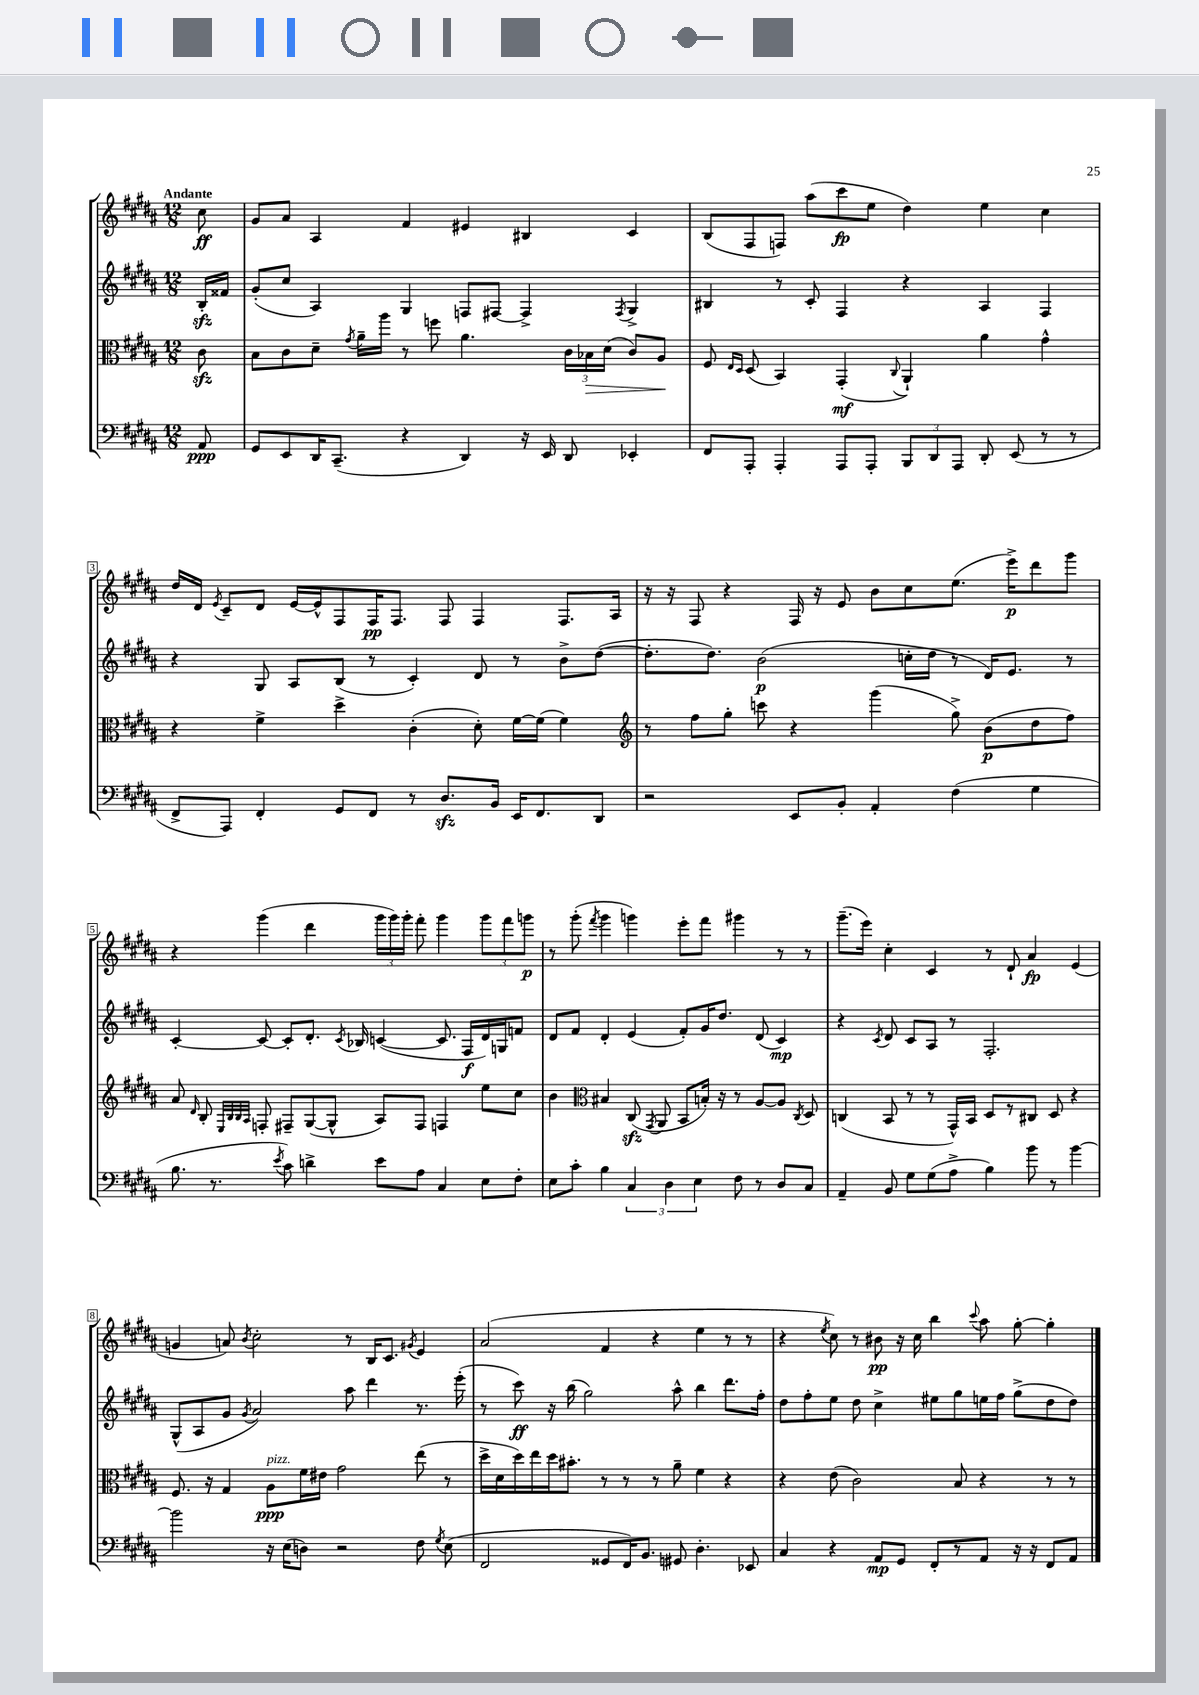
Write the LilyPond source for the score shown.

<<
\new StaffGroup <<
\new Staff = "s0" {
    \clef treble \key b \major \numericTimeSignature \time 12/8 \partial 8 \tempo "Andante"
    \autoBeamOff cis''8\ff |
    gis'8[ ais'8] ais4 fis'4 eis'4 bis4 cis'4 |
    b8[( fis8 f8]) ais''8[( cis'''8\fp e''8] dis''4) e''4 cis''4 |
    dis''16[ dis'16] \acciaccatura { e'8 } cis'8[-- dis'8] e'16[~ e'16-^ fis8 fis16\pp fis8.] fis8 fis4 fis8.[ ais16] |
    r16 r16 fis8 r4 fis16 r16 e'8 b'8[ cis''8 e''8.]( e'''16[->\p) dis'''8 gis'''8] |
    r4 gis'''4( dis'''4 \tuplet 3/2 { gis'''16[ gis'''16) gis'''16]-. } fis'''8-. gis'''4 \tuplet 3/2 { gis'''8[ fis'''8 g'''8]\p } |
    r8 gis'''8-.( \acciaccatura { fis'''8 } gis'''4 g'''4) e'''8[-. fis'''8] gis'''4 r8 r8 |
    gis'''8.[--( e'''16]) cis''4-. cis'4 r8 dis'8-! ais'4\fp e'4( |
    g'4 a'8) \acciaccatura { b'8 } cis''2-. r8 b16[ cis'8.] \acciaccatura { gis'8 } e'4 |
    ais'2( fis'4 r4 e''4 r8 r8 |
    r4 \acciaccatura { e''8 } cis''8) r8 bis'8\pp r16 cis''16 b''4 \appoggiatura { cis'''8 } ais''8 gis''8~-. gis''4-. \bar "|." |
}
\new Staff = "s1" {
    \clef treble \key b \major \numericTimeSignature \time 12/8 \partial 8
    \autoBeamOff b16[-.\sfz fisis'16] |
    gis'8[-.( cis''8] ais4) gis4 f8[ fis8]~ fis4-> \acciaccatura { fis8 } gis4-> |
    bis4 r8 cis'8-. fis4 r4 ais4 fis4 |
    r4 gis8 ais8[ b8]( r8 cis'4-.) dis'8 r8 b'8[-> dis''8]~( |
    dis''8.[-. dis''8.]) b'2\p( c''16[-. dis''16] r8 dis'16[) e'8.] r8 |
    cis'4~-. cis'8~ cis'8[-. dis'8.]-. \acciaccatura { cis'8 } bes16 c'4~( c'8. fis16[\f dis'16) g16 f'8] |
    dis'8[ fis'8] dis'4-. e'4( fis'8[-.) gis'16 dis''8.] dis'8( cis'4\mp) |
    r4 \acciaccatura { cis'8 } dis'8 cis'8[ ais8] r8 fis2.-. |
    gis8[-^( ais8 gis'8] \acciaccatura { gis'8 } ais'2) ais''8 dis'''4 r8. e'''16-.( |
    r8 cis'''8\ff) r16 b''16( gis''2) ais''8-^ b''4 dis'''8.[ fis''16]-. |
    dis''8[ fis''8-. e''8] dis''8 cis''4-> eis''8[ gis''8 e''16 fis''16] gis''8[->( dis''8 dis''8]) \bar "|." |
}
\new Staff = "s2" {
    \clef alto \key b \major \numericTimeSignature \time 12/8 \partial 8
    \autoBeamOff cis'8\sfz |
    b8[ cis'8 dis'8]-- \acciaccatura { gis'8 } ais'16[-- ais''16] r8 f''8 ais'4. \tuplet 3/2 { cis'16[ bes16\> dis'16]( } cis'8[) ais8]\! |
    fis8 \grace { e16[ dis16] } dis8( b,4) gis,4-.\mf( \appoggiatura { cis8 } ais,4-!) ais'4 gis'4-^ |
    r4 fis'4-> dis''4-> cis'4-.( dis'8-.) fis'16[~ fis'16]( fis'4) |
    \clef treble r8 fis''8[ gis''8]-. c'''8 r4 gis'''4( gis''8->) b'8[\p( dis''8 fis''8]) |
    ais'8 \grace { dis'16 } b8-. \grace { e32[ b32 b32 ais32] } f8-. fis8[-- gis8~( gis8]-^ ais8[) fis8] f4 e''8[ cis''8] |
    b'4 \clef alto bis4 cis8\sfz( \acciaccatura { gis,8 } ais,8 b,8[ b16]-.) r16 r8 ais8[~ ais8] \acciaccatura { cis8 } dis8 |
    c4( b,8 r8 r8 gis,16[-^) b,16] dis8[ r8 cis8] dis8 r4 |
    fis8. r16 gis4 ais8[\ppp^\markup { \italic "pizz." } fis'16 eis'16] gis'2 e''8( r8 |
    dis''16[-> dis'16 dis''16) e''16 dis''16 bis'8.]-. r8 r8 r8 ais'8-- fis'4 r4 |
    r4 e'8( cis'2) b8 r4 r8 r8 \bar "|." |
}
\new Staff = "s3" {
    \clef bass \key b \major \numericTimeSignature \time 12/8 \partial 8
    \autoBeamOff ais,8\ppp |
    gis,8[ e,8 dis,16 cis,8.]--( r4 dis,4) r16 e,16 dis,8 ees,4-. |
    fis,8[ ais,,8]-. ais,,4-. ais,,8[ ais,,8]-. \tuplet 3/2 { b,,8[ dis,8 ais,,8] } dis,8-. e,8( r8 r8 |
    fis,8[-> ais,,8]) fis,4-. gis,8[ fis,8] r8 dis8.[\sfz b,16] e,16[ fis,8. dis,8] |
    r2 e,8[ b,8]-. ais,4-. fis4( gis4 |
    b8. r8. \acciaccatura { e'8 } cis'8) d'4-> e'8[ ais8] cis4 e8[ fis8]-. |
    e8[ cis'8]-. b4 \tuplet 3/2 { cis4 dis4 e4 } fis8 r8 dis8[ cis8] |
    ais,4-- b,8 gis8[ gis8( ais8]-> b4) b'8 r8 b'4~ |
    b'2 r16 e16[( d8]) r2 fis8 \acciaccatura { gis8 } e8( |
    fis,2 gisis,8[ fis,16) b,8.] gis,8 dis4.-. ees,8 |
    cis4 r4 ais,8[\mp gis,8] fis,8[-. r8 ais,8] r16 r16 fis,8[ ais,8] \bar "|." |
}
>>
>>
\layout { \context { \Score \override BarNumber.stencil = #(make-stencil-boxer 0.1 0.3 ly:text-interface::print) } }
